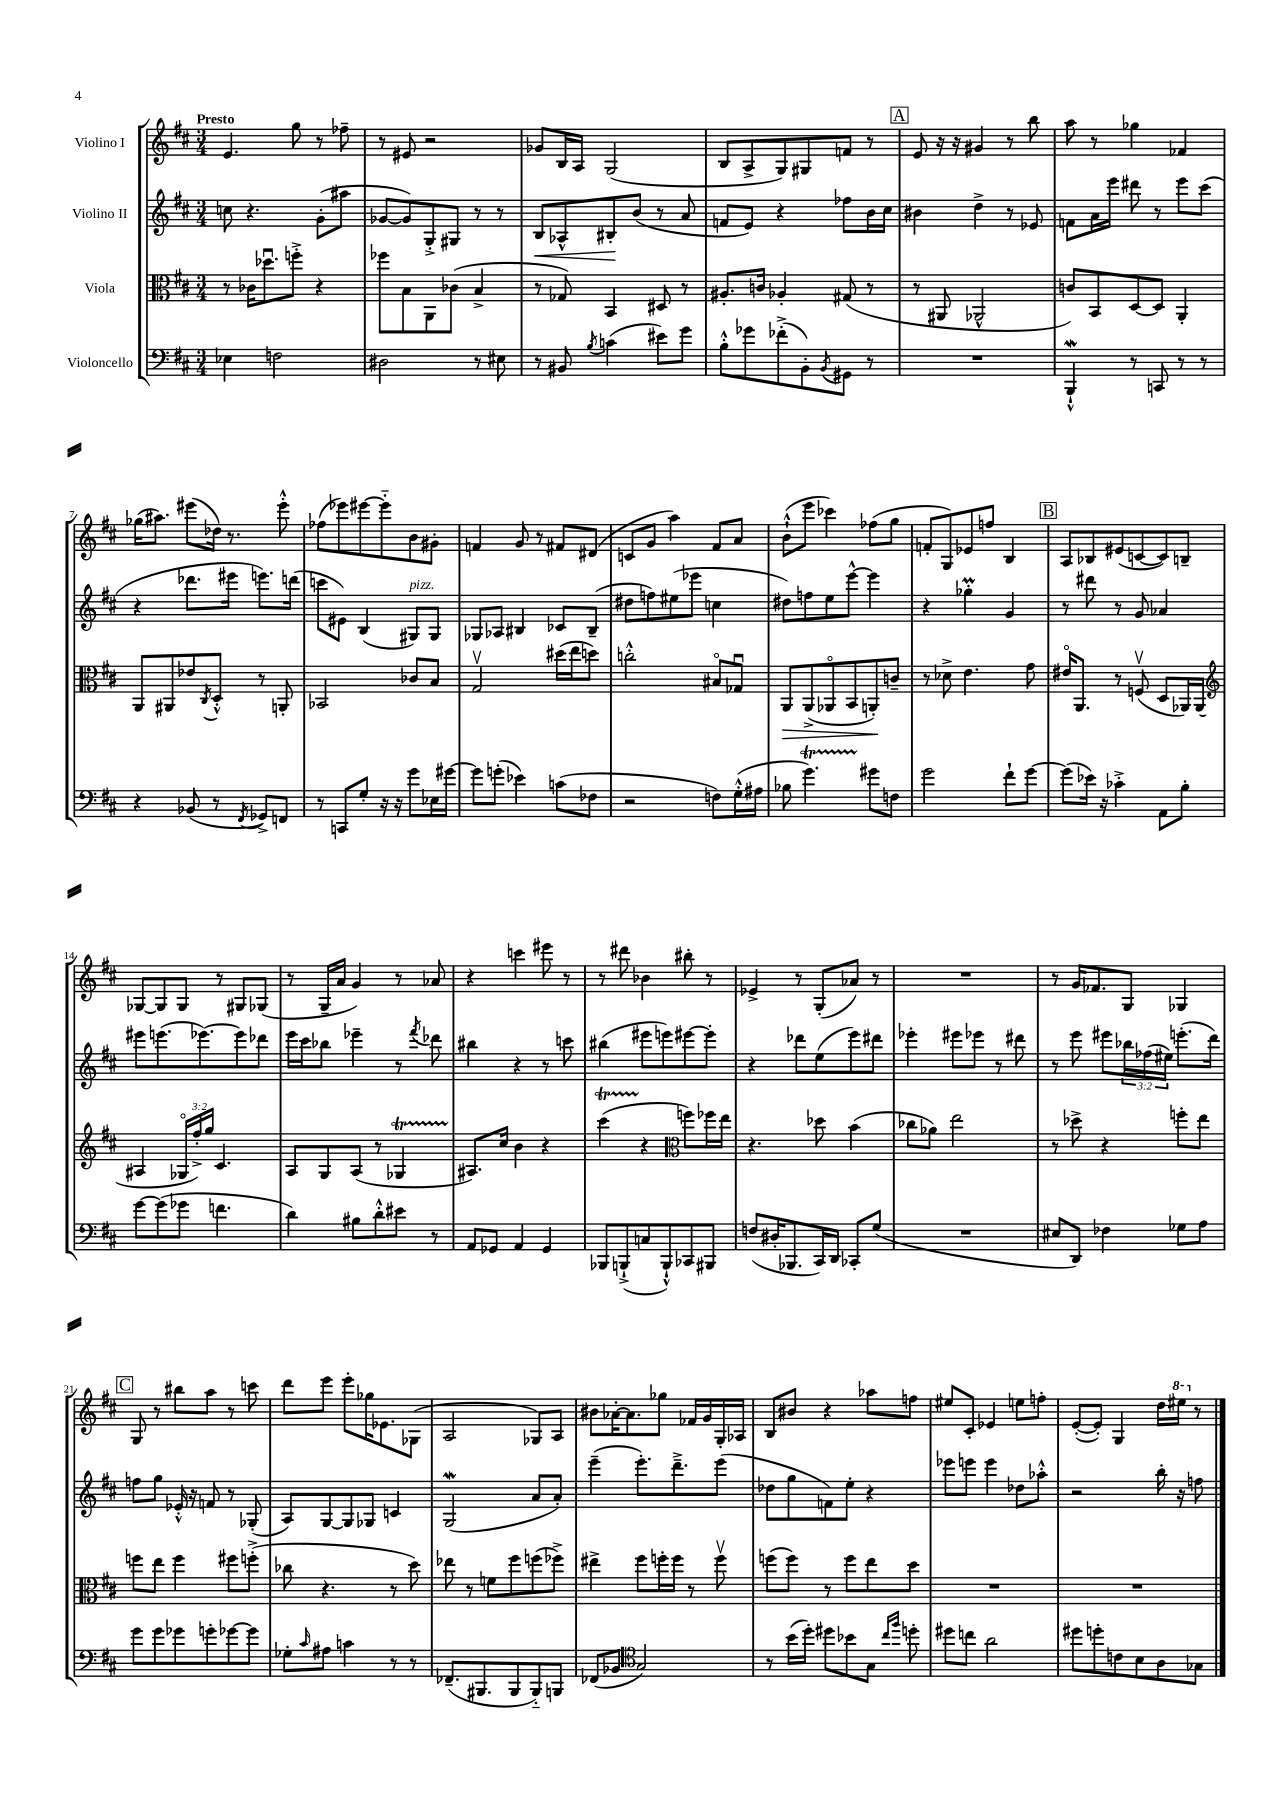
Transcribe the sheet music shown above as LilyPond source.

<<
\new StaffGroup <<
\new Staff = "s0" \with { instrumentName = "Violino I" } {
    \clef treble \key d \major \numericTimeSignature \time 3/4 \tempo "Presto"
    e'4. g''8 r8 fes''8-- |
    r8 eis'8 r2 |
    ges'8 b16 a16 g2( |
    b8 a8-> g8) gis8 f'8 r8 |
    \mark \markup { \box "A" } e'8 r16 r16 gis'4 r8 b''8 |
    a''8 r8 ges''4 fes'4 |
    ges''16( ais''8.) eis'''8( des''16) r8. eis'''8-.-^ |
    fes''8( ees'''8) eis'''8~ eis'''8-_ b'8 gis'8-. |
    f'4 g'8 r8 fis'8 dis'8( |
    c'8 g'8 a''4) fis'8 a'8 |
    b'8-!-^( e'''8 ces'''4) fes''8( g''8 |
    f'8-. g8) ees'8 f''8 b4 |
    \mark \markup { \box "B" } a8 bes8 eis'8( c'8~ c'8) b8-- |
    ges8~ ges8 ges8 r8 gis8 ges8( |
    r8 g16-- a'16 g'4) r8 aes'8 |
    r4 c'''4 eis'''8 r8 |
    r8 dis'''8 bes'4 bis''8-. r8 |
    ees'4-> r8 g8-.( aes'8) r8 |
    R2. |
    r8 g'16 fes'8. g8 ges4 |
    \mark \markup { \box "C" } g8 r8 bis''8 a''8 r8 c'''8 |
    d'''8 e'''8 e'''8-. ges''16 ees'8. ges8( |
    a2 ges8) a8 |
    bis'8 aes'16~-. aes'8. ges''8 fes'16 g'16 g16-. aes16 |
    b8 bis'8 r4 aes''8 f''8 |
    eis''8 cis'8-. ees'4 e''8 f''8-. |
    e'8~-.( e'8-.) g4 d''16 \ottava #1 eis'''16 \ottava #0 r8 \bar "|." |
}
\new Staff = "s1" \with { instrumentName = "Violino II" } {
    \clef treble \key d \major \numericTimeSignature \time 3/4 \override Staff.TupletNumber.text = #tuplet-number::calc-fraction-text
    c''8 r4. g'8-.( ais''8 |
    ges'8~ ges'8) g8-.-> gis8 r8 r8 |
    b8\< aes8-^ bis8-.\! b'8( r8 a'8 |
    f'8 e'8) r4 fes''8 b'16 cis''16 |
    \mark \markup { \box "A" } bis'4 d''4-> r8 ees'8 |
    f'8 a'16 e'''16 dis'''8 r8 e'''8 cis'''8( |
    r4 des'''8. eis'''16 e'''8.) d'''16( |
    c'''8 eis'8) b4( gis8^\markup { \italic "pizz." }) gis8 |
    ges8 aes8 bis4 ces'8 bis8--( |
    dis''8 f''8) eis''8( ees'''8 c''4 |
    dis''8) f''8 e''8 e'''8~-^ e'''4 |
    r4 ges''4-.\prall g'4 |
    \mark \markup { \box "B" } r8 dis'''8 r8 g'8 aes'4 |
    eis'''8 e'''8.( ees'''8.~) ees'''8 des'''8 |
    e'''16 cis'''16 bes''8 ees'''4-- r8 \acciaccatura { fis'''8 } des'''8 |
    bis''4 r4 r8 c'''8 |
    bis''4( eis'''8 e'''8) eis'''8~ eis'''8-. |
    r4 des'''8 e''8( e'''8) dis'''8 |
    ees'''4-. eis'''8 ees'''8 r8 dis'''8 |
    r8 e'''8 eis'''8 \tuplet 3/2 { bes''16 fes''16( eis''16) } e'''8.-.( d'''16) |
    \mark \markup { \box "C" } f''8 g''8 ees'16-.-^ r16 f'8 r8 ges8-.( |
    a8) g8~ g8 ges8 c'4 |
    g2\mordent( a'8 a'8-.) |
    e'''4--( e'''8.-.) d'''8.---> e'''8( |
    des''8 g''8 f'8) e''8-. r4 |
    ees'''8 e'''8 e'''4 des''8 aes''8-.-^ |
    r2 b''16-. r16 f''8 \bar "|." |
}
\new Staff = "s2" \with { instrumentName = "Viola" } {
    \clef alto \key d \major \numericTimeSignature \time 3/4 \override Staff.TupletNumber.text = #tuplet-number::calc-fraction-text
    r8 ces'16 des''8.\downbow f''8-.-> r4 |
    fes''8 b8 a,8 ces'8( b4-> |
    r8 ges8) b,4 dis8 r8 |
    ais8.-. c'16 aes4-. gis8( r8 |
    \mark \markup { \box "A" } r8 ais,8 aes,2-^ |
    c'8) b,8 d8~ d8 a,4-. |
    a,8 ais,8 ees'8 \acciaccatura { cis8 } d8-.-^ r8 a,8-. |
    bes,2 ces'8 b8 |
    g2\upbow dis''16( e''16 d''8) |
    c''2-.-^ bis8\flageolet ges8\downbow |
    a,8\> a,8->( aes,8\flageolet b,8 a,8-.\!) c'8-- |
    r8 des'8-> e'4. g'8 |
    \mark \markup { \box "B" } eis'16\flageolet a,8. r8 f8\upbow( d8 aes,16) aes,16( |
    \clef treble ais4 \tuplet 3/2 { ges16\flageolet fis''16-.->) g''16 } cis'4. |
    a8 g8 a8( r8 ges4\startTrillSpan |
    ais8.\stopTrillSpan) cis''16 b'4 r4 |
    cis'''4\startTrillSpan( r4\stopTrillSpan \clef alto f''8) fes''16 e''16 |
    r4. des''8 b'4( |
    ces''8 aes'8) e''2 |
    r8 des''8-> r4 f''8-. e''8 |
    \mark \markup { \box "C" } f''8 e''8 f''4 fis''8 f''8-.->( |
    ces''8 r4. r8 d''8) |
    ees''8 r8 f'8 fis''8 f''8( fes''8->) |
    eis''4-> fis''8 f''16-. f''16 r8 f''8\upbow |
    f''8( f''8) r8 f''8 e''8 d''8 |
    R2. |
    R2. \bar "|." |
}
\new Staff = "s3" \with { instrumentName = "Violoncello" } {
    \clef bass \key d \major \numericTimeSignature \time 3/4
    ees4 f2 |
    dis2 r8 eis8 |
    r8 bis,8 \acciaccatura { b8 } c'4( eis'8) g'8 |
    b8-.-^ ges'8 fes'8-.->( b,8-.) \acciaccatura { b,8 } gis,8 r8 |
    \mark \markup { \box "A" } R2. |
    b,,4-!-^\mordent r8 c,8 r8 r8 |
    r4 bes,8( r8 \acciaccatura { fis,8 } ges,8->) f,8 |
    r8 c,8 g8-. r16 r16 g'8 ees16 gis'16~ |
    gis'8 g'8-.( ees'4) c'8( fes8 |
    r2 f8) g16-.-^( ais16 |
    bes8 g'4.\startTrillSpan) gis'8\stopTrillSpan f8 |
    g'2 fis'8-! g'8~ |
    \mark \markup { \box "B" } g'8( ees'16) r16 ces'4-.-> a,8 b8-. |
    g'8~ g'8( ges'8 f'4. |
    d'4) bis8 d'8-.-^ eis'8 r8 |
    a,8 ges,8 a,4 ges,4 |
    bes,,8 b,,8-!->( c8 b,,8-!-^) ces,8 bis,,8 |
    f8( dis16-. bes,,8. cis,16) d,16 ces,8-. g8( |
    R2. |
    eis8 d,8) fes4 ges8 a8 |
    \mark \markup { \box "C" } g'8 g'8 ges'8 g'8-. ges'8~ ges'8 |
    ges8-. \grace { cis'16 } ais8 c'4 r8 r8 |
    fes,8.--( bis,,8. bis,,8 bis,,8-_) b,,8 |
    fes,8( bes,8 \clef tenor g2) |
    r8 b'16( d''16-.) dis''8 bes'8 g8 \grace { cis''16 fis''16 } d''8-. |
    dis''8 c''8 a'2 |
    dis''8 d''8-. c'8 b8 a8 ges8 \bar "|." |
}
>>
>>
